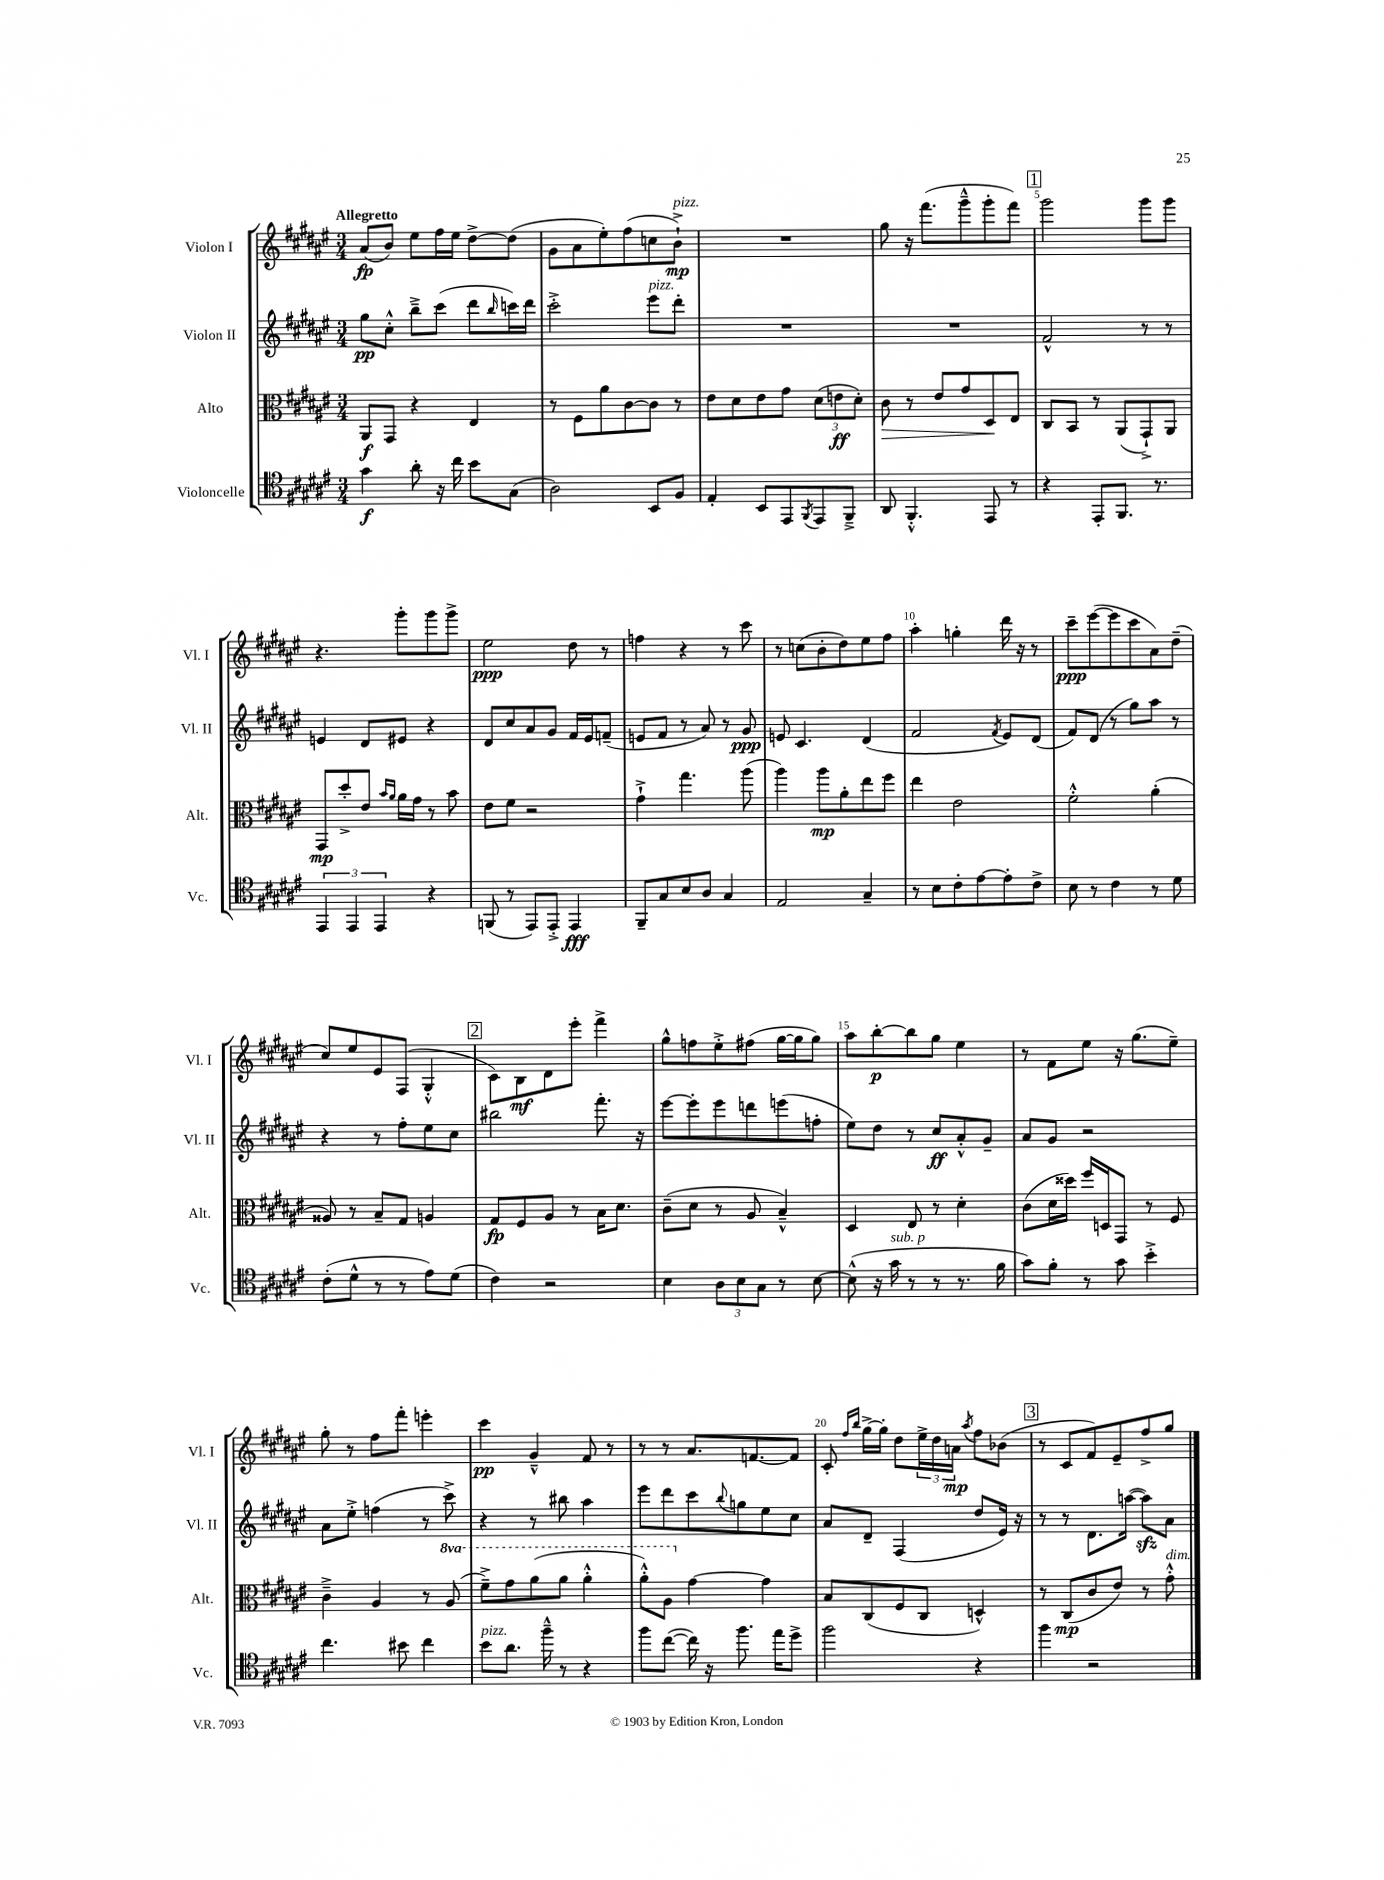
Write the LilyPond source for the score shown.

<<
\new StaffGroup <<
\new Staff = "s0" \with { instrumentName = "Violon I" shortInstrumentName = "Vl. I" } {
    \clef treble \key fis \major \numericTimeSignature \time 3/4 \tempo "Allegretto"
    ais'8\fp( b'8) eis''8 fis''16 eis''16 dis''8~-> dis''8( |
    gis'8 ais'8 eis''8-.) fis''8( c''8 b'8-!->\mp^\markup { \italic "pizz." }) |
    R2. |
    gis''8 r16 fis'''8.( gis'''8---^ gis'''8-. fis'''8) |
    \mark \markup { \box "1" } gis'''2 gis'''8 gis'''8 |
    r4. gis'''8-. gis'''8 gis'''8-> |
    eis''2\ppp dis''8 r8 |
    f''4 r4 r8 cis'''8 |
    r8 c''8( b'8-. dis''8) eis''8 fis''8 |
    ais''4-. g''4-. dis'''16 r16 r8 |
    cis'''8--\ppp eis'''8~( eis'''8 cis'''8 ais'8) dis''8--( |
    cis''8) eis''8 eis'8 fis8( gis4-.-^ |
    \mark \markup { \box "2" } cis'8) b8\mf dis'8 eis'''8-. fis'''4-> |
    gis''8-^ f''8 eis''8-.-> fis''8( gis''16~ gis''16 gis''8) |
    ais''8 b''8~-.\p b''8 gis''8 eis''4 |
    r8 fis'8 eis''8 r16 gis''8.( eis''8--) |
    gis''8-. r8 fis''8 fis'''8-. e'''4-. |
    cis'''4\pp gis'4---^ fis'8 r8 |
    r8 r8 ais'8. f'8.~ f'8 |
    cis'8-. \grace { fis''16 b''16 } gis''16~-> gis''16-. dis''8 \tuplet 3/2 { eis''16-> dis''16 a'16\mp } \acciaccatura { ais''8 } fis''8 bes'8( |
    \mark \markup { \box "3" } r8 cis'8 fis'8) eis'8-- fis''8-> gis''8 \bar "|." |
}
\new Staff = "s1" \with { instrumentName = "Violon II" shortInstrumentName = "Vl. II" } {
    \clef treble \key fis \major \numericTimeSignature \time 3/4
    gis''8\pp cis''8-.-^ b''8---> cis'''8( dis'''8 \grace { b''16 } c'''16) dis'''16 |
    cis'''2-.-> eis'''8^\markup { \italic "pizz." } dis'''8-. |
    R2. |
    R2. |
    \mark \markup { \box "1" } fis'2-^ r8 r8 |
    e'4 dis'8 eis'8 r4 |
    dis'8 cis''8 ais'8 gis'8 fis'16 eis'16 f'8--( |
    e'8 fis'8 r8 ais'8) r8 gis'8\ppp |
    e'8 cis'4. dis'4( |
    fis'2 \acciaccatura { fis'8 } eis'8) dis'8( |
    fis'8) dis'8( r8 gis''8) ais''8 r8 |
    r4 r8 fis''8-. eis''8 cis''8 |
    \mark \markup { \box "2" } bis''2 fis'''8.-. r16 |
    eis'''8~ eis'''8-. eis'''8 d'''8 e'''8( f''8-. |
    eis''8) dis''8 r8 cis''8\ff ais'8-.-^ gis'8-- |
    ais'8 gis'8 r2 |
    ais'8 eis''8-.-> f''4( r8 cis'''8->) |
    r4 r8 bis''8 ais''4 |
    eis'''8 dis'''8 cis'''8 \appoggiatura { b''8 } g''8 eis''8 cis''8 |
    ais'8 dis'8-- fis4( dis''8 eis'16) r16 |
    \mark \markup { \box "3" } r8 r8 dis'8. a''16~( a''8\sfz) ais'8 \bar "|." |
}
\new Staff = "s2" \with { instrumentName = "Alto" shortInstrumentName = "Alt." } {
    \clef alto \key fis \major \numericTimeSignature \time 3/4 \set Staff.ottavationMarkups = #ottavation-simple-ordinals
    ais,8\f gis,8 r4 eis4 |
    r8 fis8 ais'8 cis'8~ cis'8 r8 |
    eis'8 dis'8 eis'8 gis'8 \tuplet 3/2 { dis'8( e'8\ff dis'8-.) } |
    cis'8\> r8 eis'8 gis'8 dis8\! eis8 |
    \mark \markup { \box "1" } cis8 b,8 r8 ais,8( gis,8-!->) ais,8 |
    gis,8\mp dis''8-.-> eis'8 \grace { b'16 ais'16 } ais'16 gis'16 r8 b'8 |
    eis'8 fis'8 r2 |
    gis'4-!-> gis''4. ais''8( |
    ais''4) ais''8\mp ais'8-. eis''8 fis''8 |
    eis''4 eis'2 |
    fis'2-.-^ ais'4-.( |
    aisis8) r8 b8-- gis8 a4 |
    \mark \markup { \box "2" } gis8\fp fis8 ais8 r8 b16 dis'8. |
    cis'8--( dis'8 r8 ais8 b4---^) |
    dis4 eis8 r8 dis'4-. |
    cis'8( dis'16 disis''16) fis''16 d16 gis,8 r8 fis8 |
    cis'4---> ais4 r8 \ottava #1 ais'8( |
    fis''8--->) gis''8 ais''8( ais''8 ais''4-.-^ |
    ais''8-.-^) ais'8 \ottava #0 gis'4~ gis'4 |
    b8 cis8( fis8 cis8 d4-^) |
    \mark \markup { \box "3" } r8 cis8\mp( cis'8 eis'8) r8 gis'8-.-^^\markup { \italic "dim." } \bar "|." |
}
\new Staff = "s3" \with { instrumentName = "Violoncelle" shortInstrumentName = "Vc." } {
    \clef tenor \key fis \major \numericTimeSignature \time 3/4
    gis'4\f ais'8-. r16 cis''16 b'8 gis8( |
    ais2) b,8 fis8 |
    eis4-. b,8 eis,8 \acciaccatura { fis,8 } eis,8 fis,8---> |
    ais,8 fis,4.-.-^ eis,8 r8 |
    \mark \markup { \box "1" } r4 eis,8-. fis,8. r8. |
    \tuplet 3/2 { eis,4 eis,4 eis,4 } r4 |
    f,8( r8 eis,8) eis,8-.-> eis,4\fff |
    fis,8-- gis8 b8 ais8 gis4 |
    eis2 gis4-- |
    r8 b8 cis'8-. eis'8~ eis'8-. cis'8-> |
    b8 r8 cis'4 r8 dis'8 |
    cis'8-.( dis'8-^ r8 r8 eis'8) dis'8( |
    \mark \markup { \box "2" } cis'4) r2 |
    b4 \tuplet 3/2 { ais8 b8 gis8 } r8 b8~ |
    b8-^( r16 gis'16^\markup { \italic "sub. p" } r8 r8 r8. fis'16 |
    gis'8) fis'8-. r8 gis'8 b'4-.-> |
    cis''4. bis'8 cis''4 |
    b'8^\markup { \italic "pizz." } ais'8. fis''16---^ r8 r4 |
    fis''8 cis''8~( cis''16) r16 fis''8. eis''16 dis''8-> |
    fis''2 r4 |
    \mark \markup { \box "3" } fis''4 r2 \bar "|." |
}
>>
>>
\layout { \context { \Score \override BarNumber.break-visibility = ##(#f #t #t) barNumberVisibility = #(every-nth-bar-number-visible 5) } }
